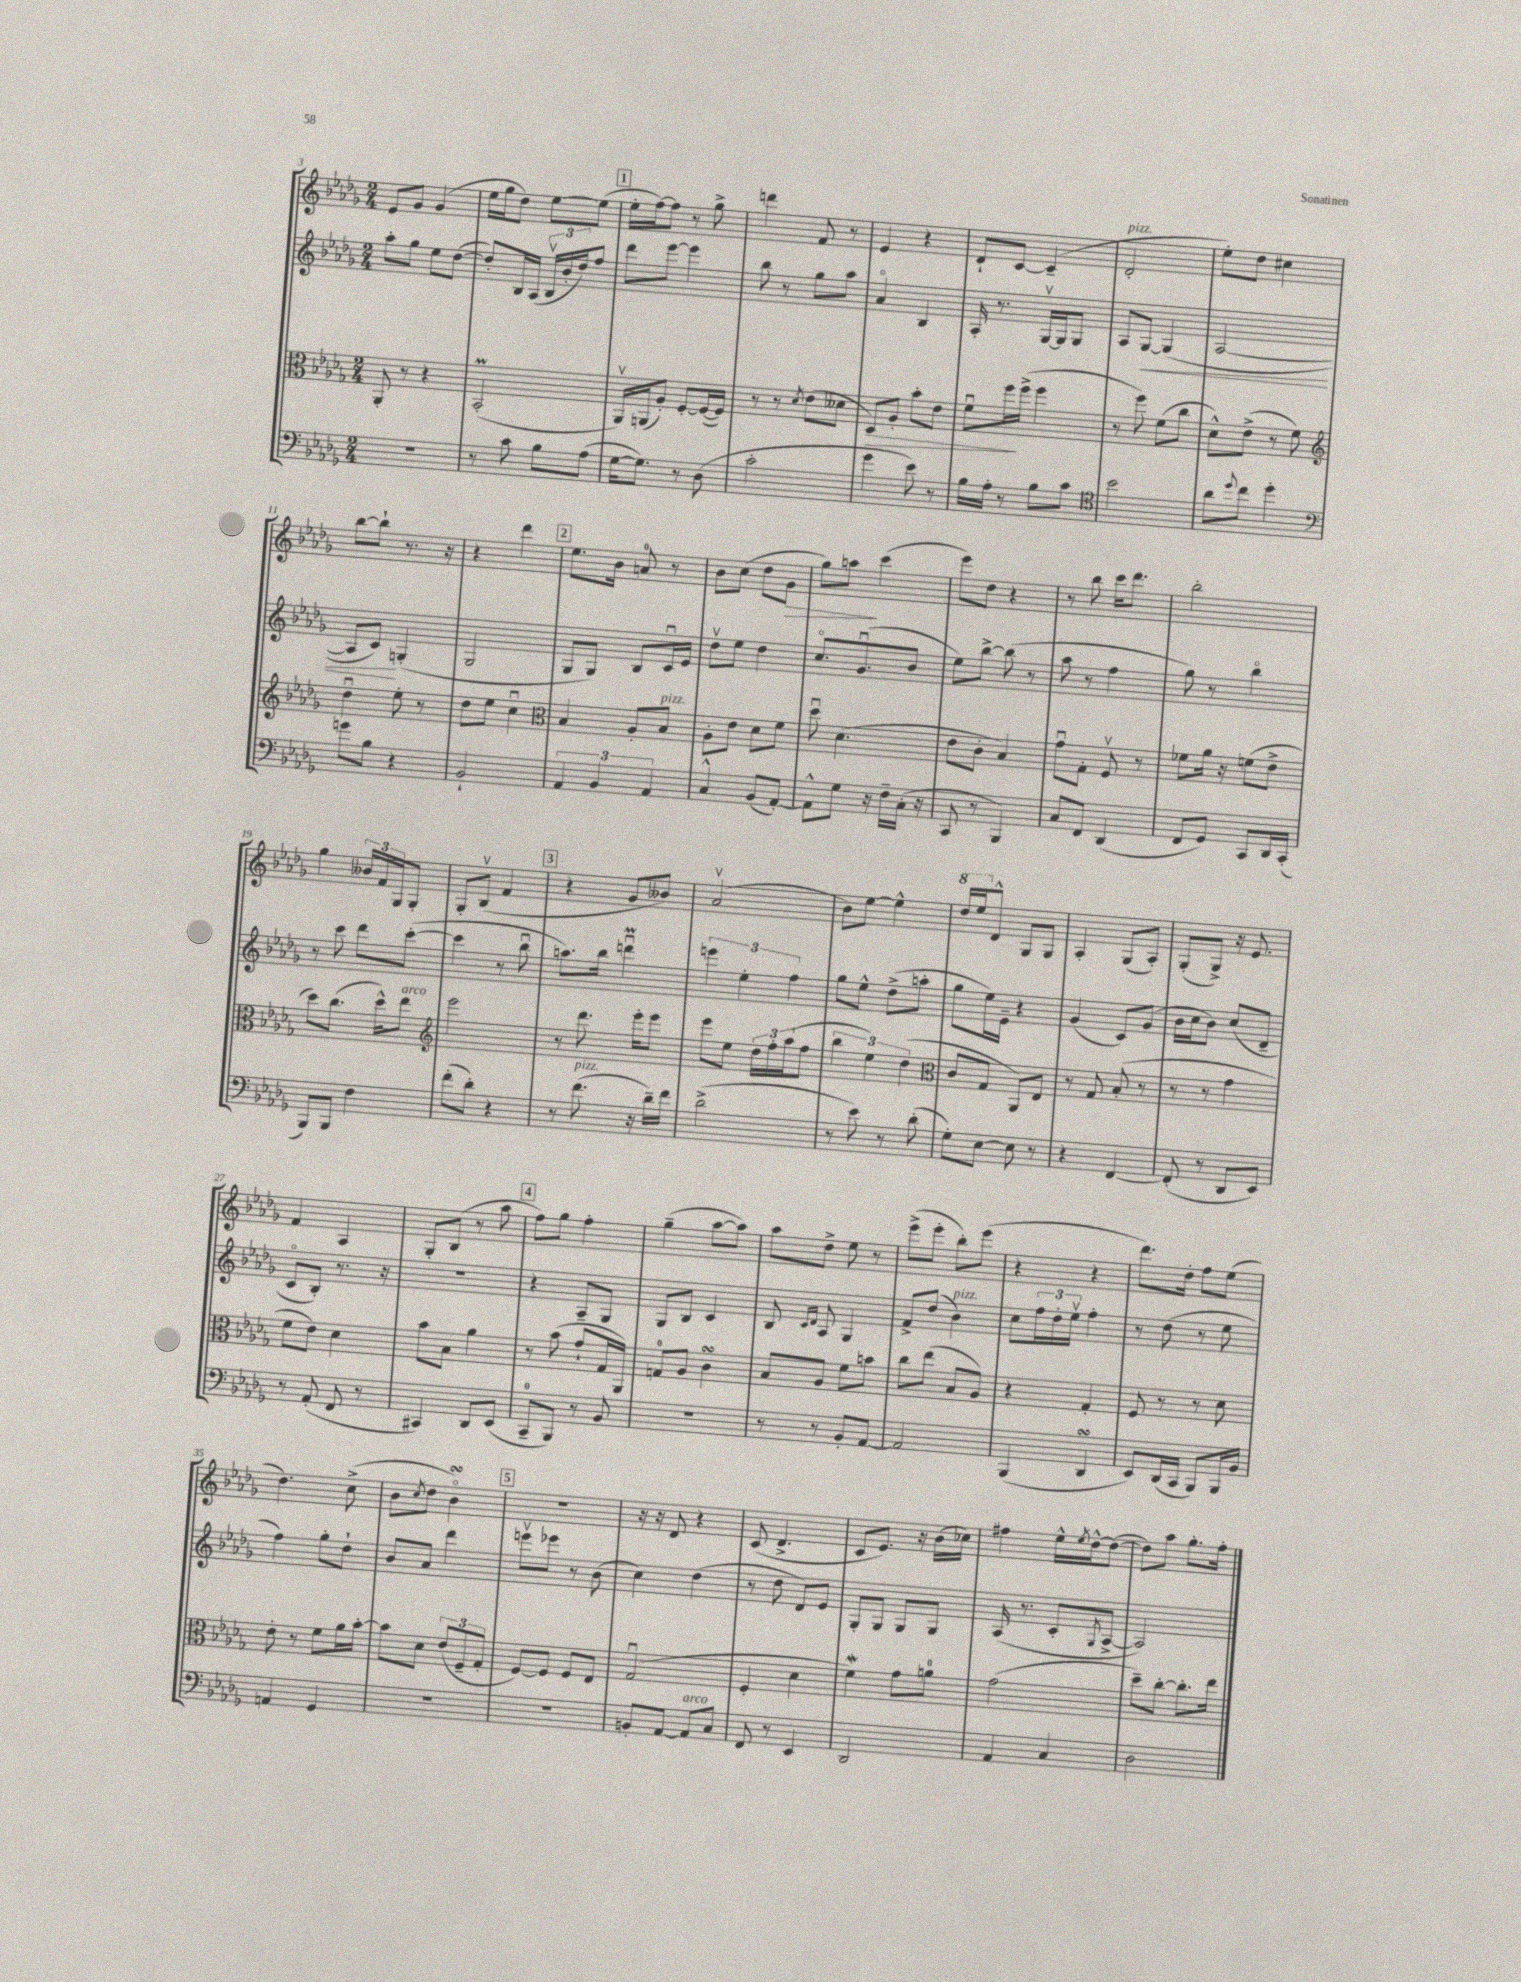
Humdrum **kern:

**kern	**kern	**dynam	**kern	**dynam	**kern	**dynam
*part4	*part3	*part3	*part2	*part2	*part1	*part1
*staff4	*staff3	*staff3	*staff2	*staff2	*staff1	*staff1
*clefF4	*clefC3	*	*clefG2	*	*clefG2	*
*k[b-e-a-d-g-]	*k[b-e-a-d-g-]	*	*k[b-e-a-d-g-]	*	*k[b-e-a-d-g-]	*
*M2/4	*M2/4	*	*M2/4	*	*M2/4	*
=3	=3	=3	=3	=3	=3	=3
2r	8AA-'/	.	8aa-'\L	.	8e-/L	.
.	8r	.	8gg-\J	.	8g-/J	.
.	4r	.	8ee-\L	.	(4g-/	.
.	.	.	([8dd-\J	.	.	.
=4	=4	=4	=4	=4	=4	=4
8r	(2BB-M'/	.	8dd-'/L])	.	16ee-\LL	.
.	.	.	.	.	16gg-\J	.
8c\	.	.	16B-/L	.	8dd-\J)	.
.	.	.	(16A-/JJ	.	.	.
8B-\L	.	.	24B-v/LL	.	[8ee-\L	.
.	.	.	24b-'/	.	.	.
.	.	.	24dd-/J)	.	.	.
(8A-\J	.	.	8ff/J	.	(8ee-\J]	.
!!LO:REH:place=s1:t=1
=5	=5	=5	=5	=5	=5	=5
[16G-\KL	16AA-v/LL)	.	8ddd-\L	.	16ee-'\LL	.
8.G-\J])	(16AAn/J	.	.	.	[16ff\J)	.
.	8A-'/J)	.	[8eee-\J	.	8ff\J]	.
8r	[8F'/L	.	4eee-\]	.	8r	.
(8D-\	(16F/L_	.	.	.	8gg-^\	.
.	16F/JJ])	.	.	.	.	.
=6	=6	=6	=6	=6	=6	=6
2c'\	8r	.	8bb-\	.	4dddn\	.
.	8r	.	8r	.	.	.
.	8qd-/	.	.	.	.	.
.	(8e-\L	.	8gg-\L	.	8f/	.
.	8d--X\J	.	8aa-\J	.	8r	.
=7	=7	=7	=7	=7	=7	=7
!	!	!LO:HP:b	!	!	!	!
4g-\	8D-/L)	>	4a-/	.	4e-/	.
.	8A-'/J	.	.	.	.	.
8e-\)	8b-'\L	.	4B-/	.	4r	.
8r	8e-\J	.	.	.	.	.
=8	=8	=8	=8	=8	=8	=8
16B-\LL	8fu\L	.	16A-'/	.	8d-`/L	.
16A-'\JJ	.	.	8.r	.	.	.
8r	16ff\L	.	.	.	[8c/J	.
.	(16ff^\JJ	]	.	.	.	.
8B-\L	4ff\	.	[16G-v/LL	.	(4c~/]	.
.	.	.	16G-/J]	.	.	.
8c\J	.	.	8G-/J	.	.	.
=9	=9	=9	=9	=9	=9	=9
*clefC4	*	*	*	*	*	*
!	!	!	!	!	!LO:TX:a:i:t=pizz.	!
2b-\	8r	.	8A-/L	.	2d-'/	.
!	!	!	!	!LO:HP:b	!	!
.	8ff\)	.	[8G-/J	<	.	.
.	(8f\L	.	(4G-/]	.	.	.
.	8cc\J	.	.	.	.	.
=10	=10	=10	=10	=10	=10	=10
8a-\L	8d-^^\L)	.	[2A-/	.	8ee-'\L)	.
8qqdd-/	.	.	.	.	.	.
8cc\J	(8e-^\J	.	.	.	8dd-\J	.
4dd-'\	8r	.	.	.	4cc#X\	.
.	8f\)	.	.	.	.	.
!!LO:LB:g=z
=11	=11	=11	=11	=11	=11	=11
*clefF4	*clefG2	*	*	*	*	*
8gn\L	4dd-u\	.	8A-/L]	.	[8bb-\L	.
8B-\J	.	.	8c/J)	.	8bb-`\J]	.
4r	8ee-'\	.	(4Gn'/	[	8.r	.
.	8r	.	.	.	.	.
.	.	.	.	.	16r	.
=12	=12	=12	=12	=12	=12	=12
2BB-`/	8dd-\L	.	2G-/	.	4r	.
.	8ee-\J	.	.	.	.	.
.	4ccu\	.	.	.	4ddd-\	.
!!LO:REH:place=s1:t=2
=13	=13	=13	=13	=13	=13	=13
*	*clefC3	*	*	*	*	*
6AA-/	4B-/	.	8G-/L	.	8.ee-\L	.
.	.	.	8G-/J)	.	.	.
6BB-/	.	.	.	.	.	.
.	.	.	.	.	16b-\Jk	.
.	8A-'/L	.	8B-/L	.	8an/	.
6AA-/	.	.	.	.	.	.
!	!LO:TX:a:i:t=pizz.	!	!	!	!	!
.	8B-/J	.	16cu/L	.	8r	.
.	.	.	16e-/JJ	.	.	.
=14	=14	=14	=14	=14	=14	=14
4C^^/	8A-'\L	.	8dd-v\L	.	8b-\L	.
.	8e-\J	.	8ee-\J	.	(8cc\J	.
(8BB-/L	8d-\L	.	4dd-\	.	8dd-\L	.
!	!	!	!	!	!	!LO:HP:b
[8AA-'/J)	8f\J	.	.	.	8g-\J	>
=15	=15	=15	=15	=15	=15	=15
8AA-^^\L]	8dd-u\	.	8.cc/L	.	8gg-\L)	.
8G-\J	(4.d-\	.	.	.	8aan\J	.
.	.	.	(8.g-u/	.	.	.
16r	.	.	.	.	(4ccc\	]
16F~\LL	.	.	.	.	.	.
(16C'\JJ	.	.	8b-/J	.	.	.
16r	.	.	.	.	.	.
=16	=16	=16	=16	=16	=16	=16
8CC/	8e-\L	.	8ee-\L)	.	8eee-\L)	.
8r	8c'\J	.	[8bb-^\J	.	8dd-\J	.
4BBB-/)	4B-/)	.	(8bb-\]	.	4r	.
.	.	.	8r	.	.	.
=17	=17	=17	=17	=17	=17	=17
8C/L	8g-u\L	.	8aa-\	.	8r	.
8FF/J	8G-'\J	.	8r	.	8bb-\	.
(4DD-/	8Fv/	.	4ff\	.	16ccc\KL	.
.	.	.	.	.	8.ddd-\J	.
.	8r	.	.	.	.	.
=18	=18	=18	=18	=18	=18	=18
8FF/L	8f-X\L	.	8gg-\)	.	2bb-'\	.
8GG-/J)	16a-\Jk	.	8r	.	.	.
.	16r	.	.	.	.	.
8CC/L	(8fn\L	.	4bb-\	.	.	.
16DD-/L	8e-^\J	.	.	.	.	.
(16CC'/JJ	.	.	.	.	.	.
!!LO:LB:g=z
=19	=19	=19	=19	=19	=19	=19
8BBB-/L)	8dd-\L)	.	8r	.	4gg-\	.
8BBB-/J	(8.cc\J	.	8ccc\	.	.	.
4F\	.	.	8ddd-\L	.	24b--X/LL	.
.	.	.	.	.	24f/	.
.	16dd-^^\KL)	.	.	.	.	.
.	.	.	.	.	24G-/J	.
!	!LO:TX:a:i:t=arco	!	!	!	!	!
.	8ee-\J	.	([8ccc'\J	.	8G-'/J	.
=20	=20	=20	=20	=20	=20	=20
*	*clefG2	*	*	*	*	*
(8f'\L	2eee-\	.	4ccc\]	.	8G-'/L	.
8d-'\J)	.	.	.	.	(8B-v/J	.
4r	.	.	8r	.	4f/	.
.	.	.	8bb-u\	.	.	.
!!LO:REH:place=s1:t=3
=21	=21	=21	=21	=21	=21	=21
8r	8r	.	8.aan\L)	.	4r	.
!LO:TX:a:i:t=pizz.	!	!	!	!	!	!
(8.f\	8.ddd-\	.	.	.	.	.
.	.	.	16bb-\Jk	.	.	.
.	.	.	4dddnmu\	.	8g-/L	.
16r	16eee-'\KL	.	.	.	.	.
16d-~\LL)	8eee-\J	.	.	.	8b--X/J)	.
16f\JJ	.	.	.	.	.	.
=22	=22	=22	=22	=22	=22	=22
(2d-^\	8eee-\L	.	6eeen\	.	(2a-v/	.
.	8ee-\J	.	.	.	.	.
.	.	.	6ee-'\	.	.	.
.	24dd-\LL	.	.	.	.	.
.	24ff'\	.	.	.	.	.
.	(24aa-\J	.	6ff\	.	.	.
.	8ff\J	.	.	.	.	.
=23	=23	=23	=23	=23	=23	=23
8r	6bb-\	.	8gg-\L	.	8b-\L)	.
8e-\)	.	.	8ee-^^\J	.	[8ee-\J	.
.	6ee-\)	.	.	.	.	.
8r	.	.	(8dd-^\L	.	4ee-^^\]	.
.	(6dd-\	.	.	.	.	.
(8d-'\	.	.	8aan'\J	.	.	.
=24	=24	=24	=24	=24	=24	=24
*	*clefC3	*	*	*	*	*
*	*	*	*	*	*8va	*
8G-'\L)	8c/L	.	8gg-\L	.	16ddd-/LL	.
.	.	.	.	.	16eee-/J	.
*	*	*	*	*	*X8va	*
[8E-\J	8G-/J	.	16ee-\L)	.	8d-^^/J	.
.	.	.	16e-~\JJ	.	.	.
8E-\]	8AA-/L)	.	4r	.	8G-/L	.
8r	8E-/J	.	.	.	8G-/J	.
=25	=25	=25	=25	=25	=25	=25
4r	8r	.	(4g-/	.	4A-'/	.
.	8G-/	.	.	.	.	.
[4FF/	(8B-'/	.	8c/L)	.	(8G-/L	.
.	8r	.	(8g-/J	.	8A-'/J)	.
=26	=26	=26	=26	=26	=26	=26
(8FF'/]	8r	.	16b-\LL	.	(8G-'/L	.
.	.	.	16cc\J	.	.	.
8r	8r	.	8b-\J)	.	8G-^/J)	.
8DD-/L	4g-\	.	(8cc/L	.	16r	.
.	.	.	.	.	8.e-/	.
8EE-/J)	.	.	8d-~/J	.	.	.
!!LO:LB:g=z
=27	=27	=27	=27	=27	=27	=27
8r	8f\L	.	8c/L	.	4f/	.
(8AA-'/	8e-\J)	.	8B-'/J)	.	.	.
8FF/	4d-\	.	8.r	.	4A-/	.
8r	.	.	.	.	.	.
.	.	.	16r	.	.	.
=28	=28	=28	=28	=28	=28	=28
4CC#X/)	8b-\L	.	2r	.	8G-'/L	.
.	8B-\J	.	.	.	(8B-/J	.
8DD-/L	4a-\	.	.	.	8r	.
(8EE-/J	.	.	.	.	8aa-\	.
!!LO:REH:place=s1:t=4
=29	=29	=29	=29	=29	=29	=29
8CC~/L	8r	.	4r	.	8ff\L)	.
8BBB-/J)	(8b-\	.	.	.	8gg-\J	.
8r	8g-`/L	.	8A-~/L	.	4ff'\	.
8BB-/	16G-/L	.	8G-/J	.	.	.
.	16AA-/JJ)	.	.	.	.	.
=30	=30	=30	=30	=30	=30	=30
2r	8Gn/L	.	8G-/L	.	(4gg-~\	.
.	8A-/J	.	8B-/J	.	.	.
.	4csSsS\	.	4c/	.	[8aa-\L	.
.	.	.	.	.	8aa-\J])	.
=31	=31	=31	=31	=31	=31	=31
8r	8B-/L	.	8B-/	.	8aa-\L	.
.	.	.	16qqc/LL	.	.	.
.	.	.	16qqd-/JJ	.	.	.
8r	8A-/J	.	8A-/	.	8dd-^\J	.
8BB-'/L	8f\L	.	4G-/	.	8ee-\	.
[8AA-/J	8bn\J	.	.	.	8r	.
=32	=32	=32	=32	=32	=32	=32
2AA-/]	8cc\L	.	8f^/L	.	(8eee-^\L	.
.	(8ee-\J	.	(8dd-/J	.	8eee-'\J	.
!	!	!	!LO:TX:a:i:t=pizz.	!	!	!
.	8B-/L	.	4b-\)	.	8bb-'\L)	.
.	8A-/J)	.	.	.	(8eee-\J	.
=33	=33	=33	=33	=33	=33	=33
(4BBB-/	4r	.	8cc\L	.	4r	.
.	.	.	24ff\L	.	.	.
.	.	.	24dd-'\	.	.	.
.	.	.	24ee-v\JJ	.	.	.
4DD-sSSs/	4G-'/	.	4ff'\	.	4r	.
=34	=34	=34	=34	=34	=34	=34
8EE-/L)	8F/	.	8r	.	8.ddd-\L)	.
(16DD-/L	8r	.	(8dd-\	.	.	.
16CC/JJ	.	.	.	.	16dd-'\Jk	.
8BBB-/L)	8r	.	8r	.	8ff\L	.
16BBB-/L	8d-\	.	8ee-\	.	(8ee-\J	.
16BB-/JJ	.	.	.	.	.	.
!!LO:LB:g=z
=35	=35	=35	=35	=35	=35	=35
4AAn/	8e-'\	.	4ff\)	.	4.dd-\)	.
.	8r	.	.	.	.	.
4GG-/	8f\L	.	8gg-'\L	.	.	.
.	16a-\L	.	8dd-`\J	.	(8cc^\	.
.	[16b-'\JJ	.	.	.	.	.
=36	=36	=36	=36	=36	=36	=36
2r	8b-\L]	.	8b-/L	.	8b-\L	.
.	.	.	.	.	8qcc/	.
.	8d-\J	.	8a-/J	.	8dd-\J	.
.	(12e-/L	.	4ddd-\	.	4b-sSSS\)	.
.	12F~/	.	.	.	.	.
.	12G-'/J	.	.	.	.	.
!!LO:REH:place=s1:t=5
=37	=37	=37	=37	=37	=37	=37
2r	[8F/L)	.	8eeenv\L	.	2r	.
.	8F/J]	.	8eee-X\J	.	.	.
.	8F/L	.	8r	.	.	.
.	8E-/J	.	(8b-\	.	.	.
=38	=38	=38	=38	=38	=38	=38
8BBn'/L	(2G-u/	.	4cc\)	.	16r	.
.	.	.	.	.	16r	.
[8AA-/J	.	.	.	.	8d-/	.
!LO:TX:a:i:t=arco	!	!	!	!	!	!
8AA-/L]	.	.	(4dd-\	.	4r	.
8C/J	.	.	.	.	.	.
=39	=39	=39	=39	=39	=39	=39
8FF/	4F'/	.	8r	.	(8c/	.
8r	.	.	8dd-\	.	4.d-^/	.
4EE-/	4d-\	.	8d-/L)	.	.	.
.	.	.	8e-/J	.	.	.
=40	=40	=40	=40	=40	=40	=40
2DD-/	4fW\)	.	8G-'/L	.	8c/L	.
.	.	.	8G-/J	.	8.e-/J)	.
.	8g-\L	.	8G-/L	.	.	.
.	.	.	.	.	16r	.
.	8an\J	.	8G-/J	.	(16b-\LL	.
.	.	.	.	.	16cc-X\JJ)	.
=41	=41	=41	=41	=41	=41	=41
4AA-/	(2g-\	.	(16A-/	.	4ff#X\	.
.	.	.	8.r	.	.	.
4C/	.	.	8c'/L	.	16ee-^^\LL	.
.	.	.	.	.	8qee-/	.
.	.	.	.	.	[16dd-^^\J	.
.	.	.	8qG-/	.	.	.
.	.	.	[8A-^/J	.	(8dd-\J_	.
=42	=42	=42	=42	=42	=42	=42
2D-\	8dd-~\L)	.	2A-/])	.	8dd-\L])	.
.	[8cc'\J	.	.	.	8aa-\J	.
.	8.cc'\L]	.	.	.	8.gg-'\L	.
.	16ee-\Jk	.	.	.	16ff'\Jk	.
==	==	==	==	==	==	==
*-	*-	*-	*-	*-	*-	*-
